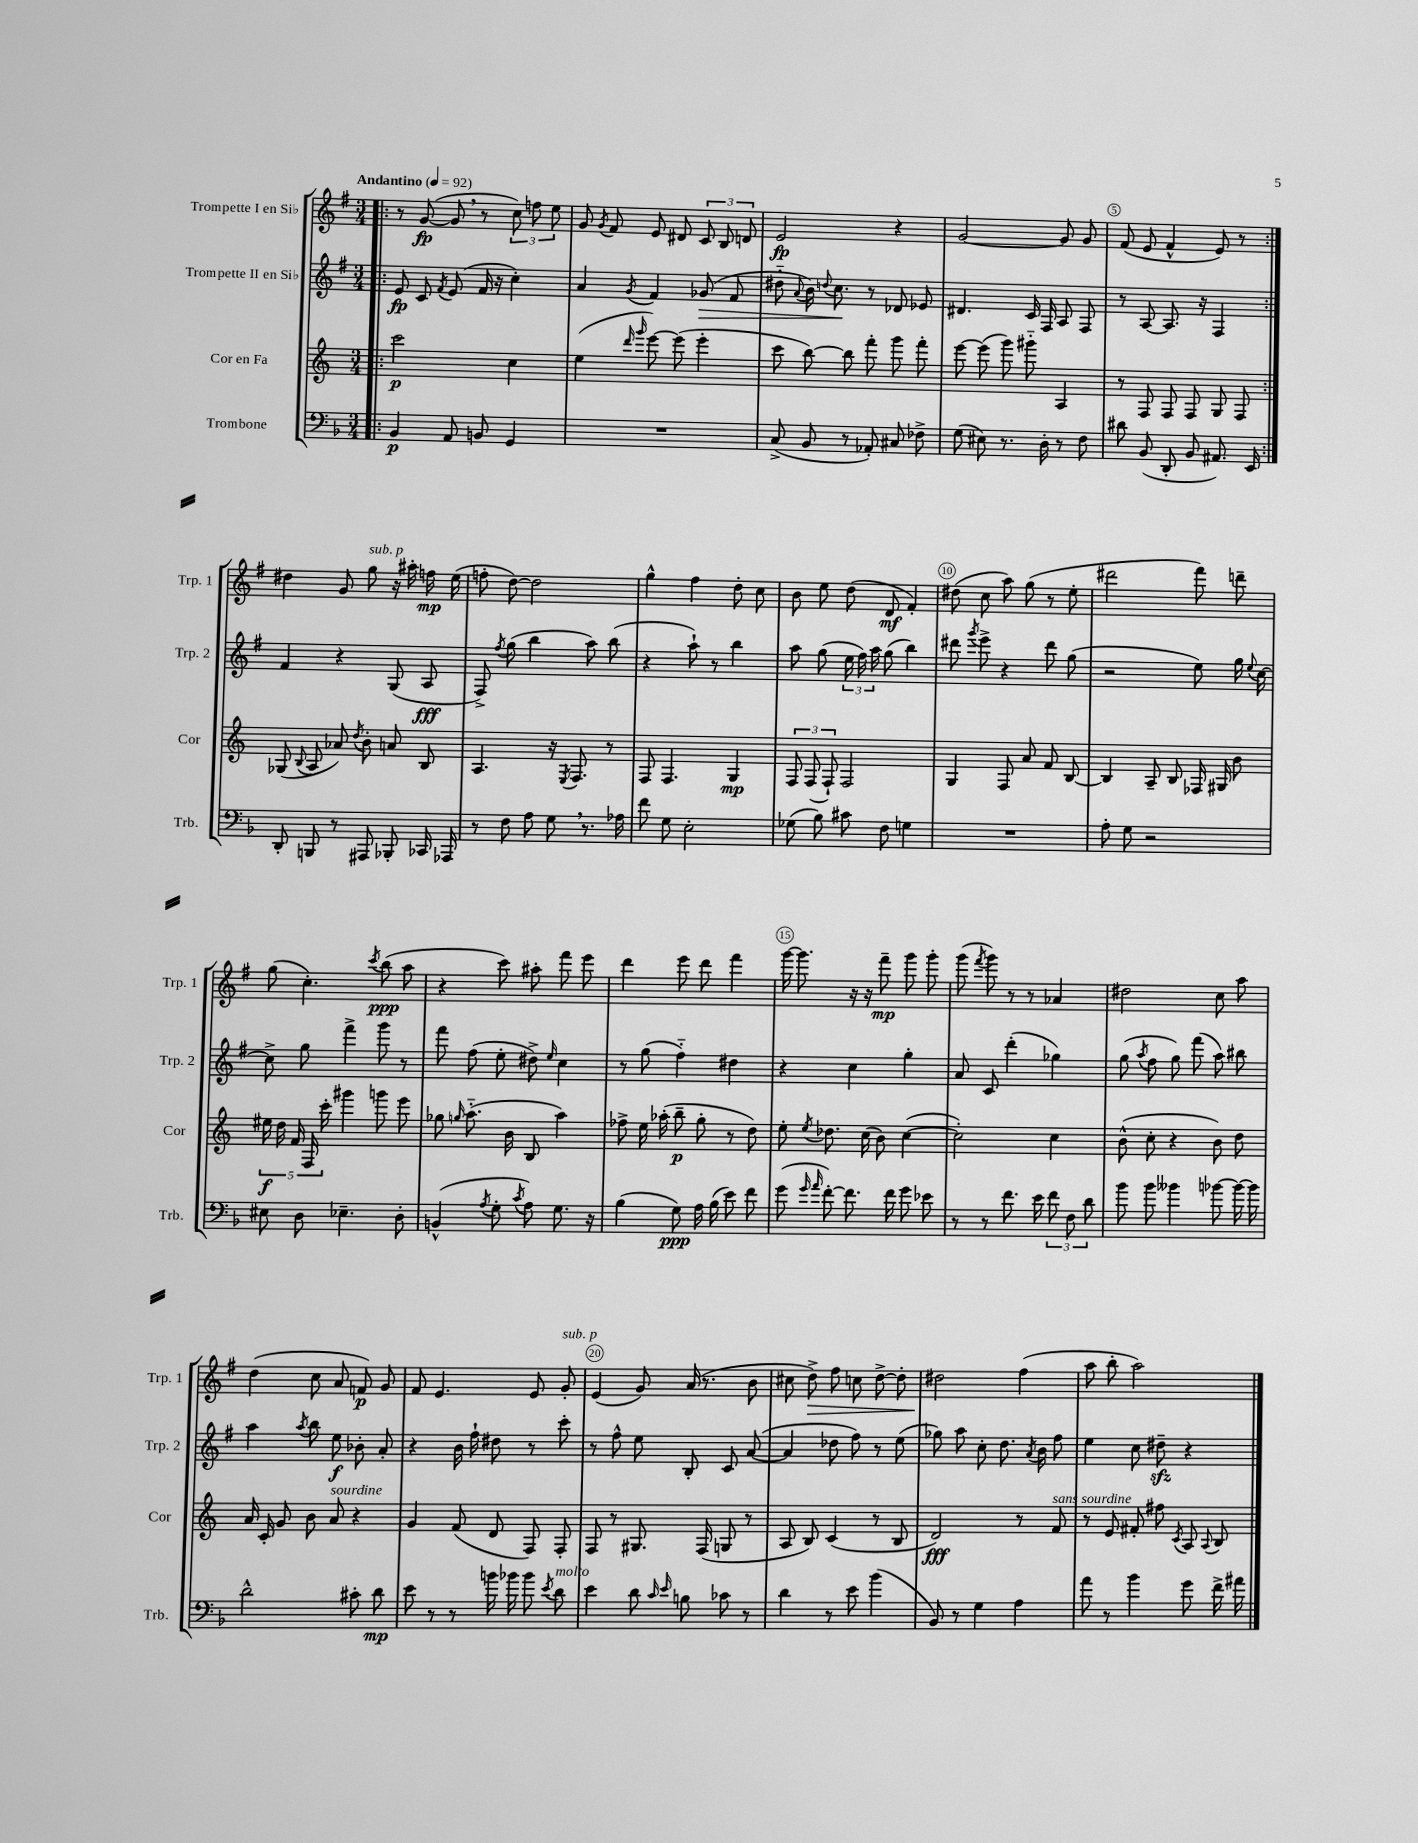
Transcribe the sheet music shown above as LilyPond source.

<<
\new StaffGroup <<
\new Staff = "s0" \with { instrumentName = "Trompette I en Sib" shortInstrumentName = "Trp. 1" } {
    \clef treble \key g \major \numericTimeSignature \time 3/4 \tempo "Andantino" 4 = 92
    \autoBeamOff \repeat volta 2 { \bar ".|:" r8 g'8~\fp( g'8 \breathe r8 \tuplet 3/2 { c''8) f''8 e''8 } |
    g'8 \acciaccatura { g'8 } fis'8 e'8 dis'8 \tuplet 3/2 { c'8 b8 d'8 } |
    e'2\fp r4 |
    g'2~ g'8 g'8 |
    fis'8( e'8 fis'4-^ e'8) r8 | }
    dis''4 g'8 g''8^\markup { \italic "sub. p" } r16 ais''16-. f''16\mp e''16( |
    f''8-. d''8~) d''2 |
    g''4-^ fis''4 d''8-. c''8 |
    b'8 e''8 d''8( d'8\mf fis'4-.) |
    dis''8( c''8 a''8) g''8( r8 e''8-. |
    dis'''2 fis'''8) d'''8-- |
    g''8( c''4.-.) \acciaccatura { c'''8 } b''8\ppp( a''8 |
    r4 c'''8) ais''8-. fis'''8 e'''8 |
    d'''4 e'''8 d'''8 fis'''4 |
    g'''16~ g'''8. r16 r16 fis'''8--\mp g'''8 g'''8-. |
    g'''8( \acciaccatura { fis'''8 } g'''8) r8 r8 aes'4 |
    dis''2 c''8 a''8 |
    d''4( c''8 a'8 f'8\p) g'8 |
    fis'8 e'4. e'8 g'8-.^\markup { \italic "sub. p" } |
    e'4( g'8) a'16( r8. b'8 |
    cis''8 d''8->\>) fis''8 c''8 d''8~-> d''8-. |
    dis''2\! fis''4( |
    a''8 b''8-. a''2) \bar "|." |
}
\new Staff = "s1" \with { instrumentName = "Trompette II en Sib" shortInstrumentName = "Trp. 2" } {
    \clef treble \key g \major \numericTimeSignature \time 3/4
    \autoBeamOff \repeat volta 2 { \bar ".|:" e'8\fp c'8 \acciaccatura { fis'8 } e'8( fis'16 r16 c''4-.) |
    a'4 \acciaccatura { g'8 } fis'4 ges'8\>( fis'8 |
    dis''8-_ \appoggiatura { a'8 } b'16) \appoggiatura { d''8 } c''8.\! r8 des'8 ees'8 |
    dis'4. c'16 fis16 a8 fis8 |
    r8 a8~ a8. r16 fis4 | }
    fis'4 r4 g8( a8\fff |
    fis8->) \acciaccatura { fis''8 } g''8( b''4 a''8) b''8( |
    r4 a''8-!) r8 b''4 |
    a''8 g''8( \tuplet 3/2 { e''16 fis''16) a''16 } g''8( b''4) |
    dis'''8 \acciaccatura { g'''8 } e'''8-> r4 dis'''8 g''8( |
    r2 e''8) g''16 \appoggiatura { e''8 } c''16~ |
    c''8-> g''8 fis'''4-> g'''8 r8 |
    fis'''8 fis''8( e''8-. dis''8->) \grace { e''16 } c''4 |
    r8 g''8( fis''4-_) dis''4 |
    r4 c''4 g''4-. |
    a'8 c'8 d'''4-.( ges''4) |
    g''8( \acciaccatura { a''8 } fis''8 g''8) fis'''8( a''8) bis''8 |
    a''4 \acciaccatura { a''8 } b''8 e''8\f bes'8-. a'8-. |
    r4 b'16 fis''16-! dis''8 r8 c'''8-. |
    r8 fis''8-^ e''8 b8-. c'8 a'8~( |
    a'4 des''8 fis''8) r8 e''8( |
    ges''8) a''8 c''8-. d''8. \acciaccatura { a'8 } b'16 fis''8 |
    e''4 c''8 dis''8--\sfz r4 \bar "|." |
}
\new Staff = "s2" \with { instrumentName = "Cor en Fa" shortInstrumentName = "Cor" } {
    \clef treble \key c \major \numericTimeSignature \time 3/4
    \autoBeamOff \repeat volta 2 { \bar ".|:" c'''2\p c''4 |
    e''4( \grace { d'''16 g'''16 } e'''8~) e'''8( e'''4-. |
    c'''8 b''8~) b''8 f'''8-. g'''8 f'''8-. |
    e'''8~ e'''8( g'''8) gis'''8-_ a4 |
    r8 f8 f8 f8 g8 f8 | }
    ges8( \appoggiatura { b8 } a8 aes'8) \acciaccatura { d''8 } b'8-. a'8 b8 |
    a4. r16 \acciaccatura { e8 } f8. r8 |
    f8 f4. g4\mp |
    \tuplet 3/2 { f8 f8( f8-!) } f2 |
    g4 f8 a'8 f'8 b8~ |
    b4 a8-- b8 fes16 gis16 b'8 |
    \tuplet 5/4 { eis''16\f d''16 f'16 f16 c'''16-. } gis'''4 g'''8 e'''8 |
    ges''8 \grace { g''16 } a''8.-_( b'16 b8 a''4) |
    fes''8-> e''16 aes''16-.( b''8--\p g''8-. r8 d''8) |
    e''8-. \acciaccatura { e''8 } des''8. c''16( b'8) c''4~( |
    c''2-.) c''4 |
    b'8-^( c''8-. r4 b'8) d''8 |
    a'16 c'16-. g'8 b'8 a'8^\markup { \italic "sourdine" } r4 |
    g'4 f'8( d'8 f8) f8-. |
    f8 r8 gis8. f16( g8 r8 |
    a8 b8) c'4( r8 b8 |
    d'2\fff) r8 f'8^\markup { \italic "sans sourdine" } |
    r8 e'8 fis'8-. fis''8 \acciaccatura { c'8 } a8 \appoggiatura { a8 } b8 \bar "|." |
}
\new Staff = "s3" \with { instrumentName = "Trombone" shortInstrumentName = "Trb." } {
    \clef bass \key f \major \numericTimeSignature \time 3/4
    \autoBeamOff \repeat volta 2 { \bar ".|:" bes,4\p a,8 b,8 g,4 |
    R2. |
    c8->( bes,8 r8 aes,8-.) cis8 fes8-> |
    g8( eis8) r8. d16-. r8 f8 |
    dis'8 bes,8( d,8-. bes,8 ais,8.) e,16 | }
    d,8-. b,,8 r8 ais,,8 bes,,8-. ces,16 aes,,16 |
    r8 f8 a8 g8 \breathe r8. aes16 |
    f'8 g8 e2-. |
    ges8( bes8) cis'8 f8 g4 |
    R2. |
    a8-. g8 r2 |
    eis8 d8 ees4.-- d8-. |
    b,4-^( \acciaccatura { a8 } g8-. \acciaccatura { c'8 } a8) g8. r16 |
    bes4( g8\ppp) a16 bes16( e'8) f'8 |
    g'8( \grace { g'16 a'16 } f'8~-.) f'8. f'16 g'8 ees'8 |
    r8 r8 f'8. e'16 \tuplet 3/2 { f'8 f8 d'8 } |
    bes'8 bes'8 beses'4 bes'8~ bes'16~ bes'16 |
    d'2-^ cis'8-. d'8\mp |
    e'8 r8 r8 b'16 bes'16 bes'8 \acciaccatura { e'8 } d'8^\markup { \italic "molto" } |
    e'4 d'8 \grace { c'16 e'16 } b8 ces'8 r8 |
    d'4 r8 e'8 bes'4( |
    bes,8) r8 g4 a4 |
    a'8 r8 bes'4 g'8 f'16-> ais'16 \bar "|." |
}
>>
>>
\layout { \context { \Score \override BarNumber.break-visibility = ##(#f #t #t) barNumberVisibility = #(every-nth-bar-number-visible 5) \override BarNumber.stencil = #(make-stencil-circler 0.1 0.3 ly:text-interface::print) } }
